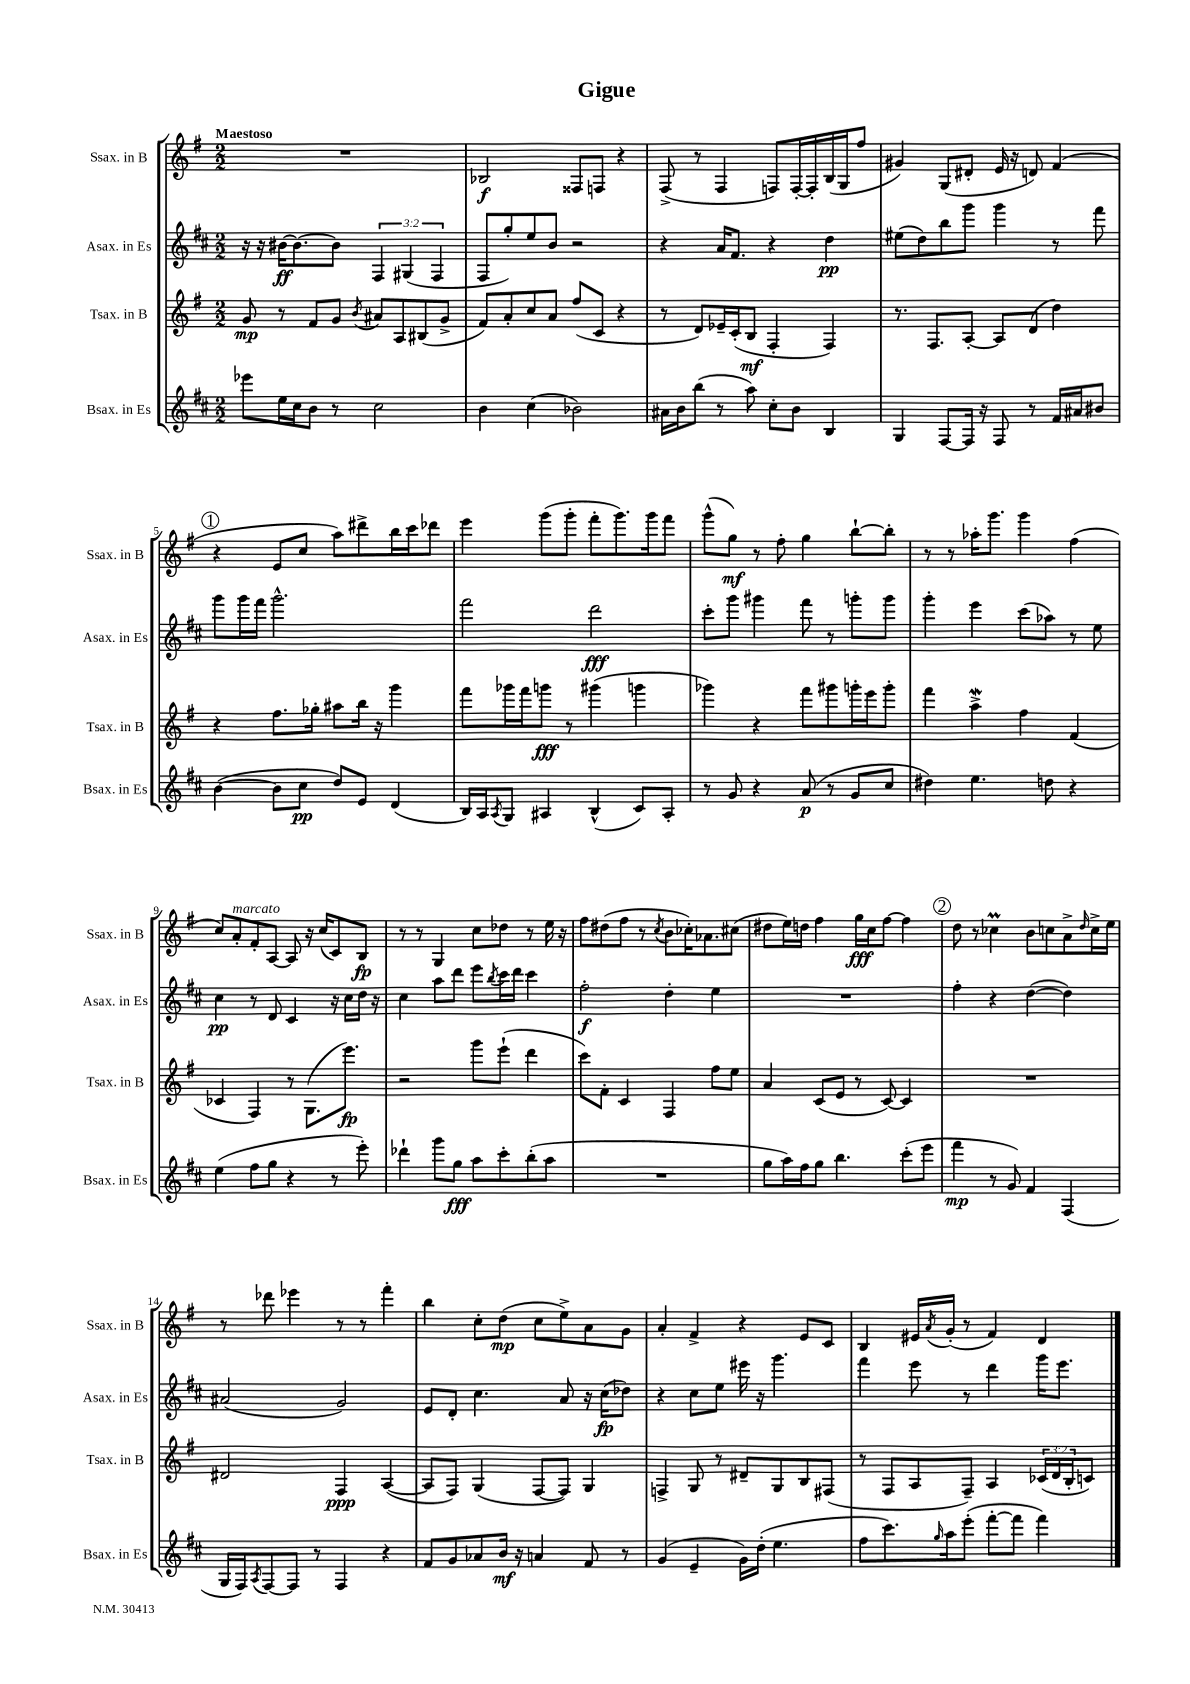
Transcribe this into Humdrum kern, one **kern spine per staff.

**kern	**kern	**kern	**kern
*staff4	*staff3	*staff2	*staff1
*clefG2	*clefG2	*clefG2	*clefG2
*k[f#c#]	*k[f#]	*k[f#c#]	*k[f#]
*M2/2	*M2/2	*M2/2	*M2/2
8eee-	8g	16r	1r
.	.	16r	.
16ee	8r	[16b#	.
16cc#	.	8.b#_	.
8b	8f#	.	.
8r	8g	8b#]	.
.	8qb	.	.
2cc#	8a#	6F#	.
.	8A	.	.
.	.	(6G#	.
.	(8B#	.	.
.	.	6F#	.
.	8g^	.	.
=	=	=	=
4b	8f#)	8F#	2B-
.	8a'	8gg')	.
(4cc#	8cc	8ee	.
.	8a	8b	.
2b-)	(8ff#	2r	8F##
.	8c	.	8F
.	4r	.	4r
=	=	=	=
16a#	8r	4r	(8F#^
16b	.	.	.
(8bb	8d)	.	8r
8r	16e-~	16a	4F#
.	(16c'	8.f#	.
8aa)	8B	.	.
8cc#'	4F#'	4r	8F)
8b	.	.	[16F'
.	.	.	16F']
4B	4F#)	4dd	(16B
.	.	.	16G
.	.	.	8ff#
=	=	=	=
4G	8.r	(8ee#	4g#)
.	.	8dd)	.
.	8.F#	.	.
[8F#	.	8bb	(8G
16F#]	[8A'	8ggg	8d#'
16r	.	.	.
8F#	8A]	4ggg	16e
.	.	.	16r
8r	(8d	.	8d)
16f#	4dd)	8r	(4f#
16a#	.	.	.
8b#	.	8fff#	.
=	=	=	=
([4b	4r	8ggg	4r
.	.	16ggg	.
.	.	16fff#	.
8b]	8.ff#	2.ggg^^	8e
8cc#	.	.	8cc
.	16gg-'	.	.
8dd)	8aa#	.	8aa)
8e	16bb	.	8ddd#^
.	16r	.	.
(4d	4ggg	.	16bb
.	.	.	16ccc
.	.	.	8ddd-
=	=	=	=
16B)	8fff#	2fff#	4eee
16A	.	.	.
8qA	.	.	.
8G	16ggg-	.	.
.	16fff#	.	.
4A#	8ggg	.	(8ggg
.	8r	.	8ggg'
(4B^^	(4ggg#	2ddd	8fff#'
.	.	.	8.ggg)
8c#)	4ggg	.	.
.	.	.	16ggg
8A#'	.	.	8fff#
=	=	=	=
8r	4ggg-)	8ccc#'	(8ggg^^
8g	.	8ggg	8gg)
4r	4r	4ggg#	8r
.	.	.	8ff#'
(8a	8fff#	8fff#	4gg
8r	8ggg#	8r	.
8g	16ggg'	8ggg'	[8bb`
.	16eee	.	.
8cc#	8ggg'	8ggg	8bb']
=	=	=	=
4dd#)	4fff#	4ggg'	8r
.	.	.	8r
4.ee	4aa^	4eee	16aa-'
.	.	.	8.ggg
.	4ff#	(8ccc#	4ggg
8dd	.	8aa-)	.
4r	(4f#	8r	(4ff#
.	.	8ee	.
=	=	=	=
(4ee	4c-	4cc#	8cc)
.	.	.	8a'
8ff#	4F#)	8r	8f#'
8gg	.	8d	[8A
4r	8r	4c#	8A]
.	(8.G	.	16r
.	.	.	(16cc
8r	.	16r	8c)
.	8.eee)	16cc#	.
8eee')	.	16dd	8B
.	.	16r	.
=	=	=	=
4ddd-`	2r	4cc#	8r
.	.	.	8r
8ggg	.	8aa	4G
8gg	.	8ddd	.
8aa	8ggg	8eee	8cc
.	.	8qbb	.
8ccc#'	(8eee`	16ccc#	8dd-
.	.	16ddd	.
(8bb'	4ddd	4ccc#	8r
8aa	.	.	16ee
.	.	.	16r
=	=	=	=
1r	8ccc)	2ff#'	8ff#
.	8f#'	.	(8dd#
.	4c	.	8ff#
.	.	.	8r
.	.	.	8qcc
.	4F#	4dd'	8b
.	.	.	16cc-')
.	.	.	8.a-
.	8ff#	4ee	.
.	8ee	.	(8cc#
=	=	=	=
8gg	4a	1r	8dd#
16aa)	.	.	16ee)
16ff#	.	.	16dd
8gg	(8c	.	4ff#
4.bb	8e	.	.
.	8r	.	16gg
.	.	.	16cc
.	[8c)	.	[8ff#
(8ccc#'	4c]	.	4ff#]
8eee	.	.	.
=	=	=	=
4fff#	1r	4ff#'	8dd
.	.	.	8r
8r	.	4r	4cc-
8g)	.	.	.
4f#	.	([4dd	8b
.	.	.	8cc
(4F#	.	4dd])	8a^
.	.	.	16qqdd
.	.	.	16cc^
.	.	.	16ee
=	=	=	=
16G	2d#	(2a#	8r
16F#)	.	.	.
8qA	.	.	.
[8F#	.	.	8ddd-
8F#]	.	.	4eee-
8r	.	.	.
4F#	4F#	2g)	8r
.	.	.	8r
4r	([4A	.	4fff#'
=	=	=	=
8f#	8A]	8e	4bb
8g	8F#)	8d'	.
8a-	(4G	4.cc#	8cc'
16b	.	.	(8dd
16r	.	.	.
4a	[8F#	.	8cc
.	8F#])	8a	8ee^)
8f#	4G	16r	8a
.	.	(16cc#	.
8r	.	8dd-)	8g
=	=	=	=
(4g	4F^	4r	4a'
4e~	8G	8cc#	4f#^
.	8r	8ee	.
16g)	8d#~	16eee#	4r
(16dd'	.	16r	.
4.ee	8G	4.ggg	.
.	8B	.	8e
.	(8F#	.	8c
=	=	=	=
8ff#	8r	4fff#	4B
8.ccc#)	8F#	.	.
.	8A	8eee	16e#
16qqgg	.	.	8qa
16aa	.	.	(16g'
(8eee'	8F#~)	8r	8r
[8fff#'	4A	4ddd	4f#)
8fff#]	.	.	.
4fff#)	(24c-	16ggg	4d
.	24d	.	.
.	.	8.eee	.
.	24B'	.	.
.	8c)	.	.
==	==	==	==
*-	*-	*-	*-
